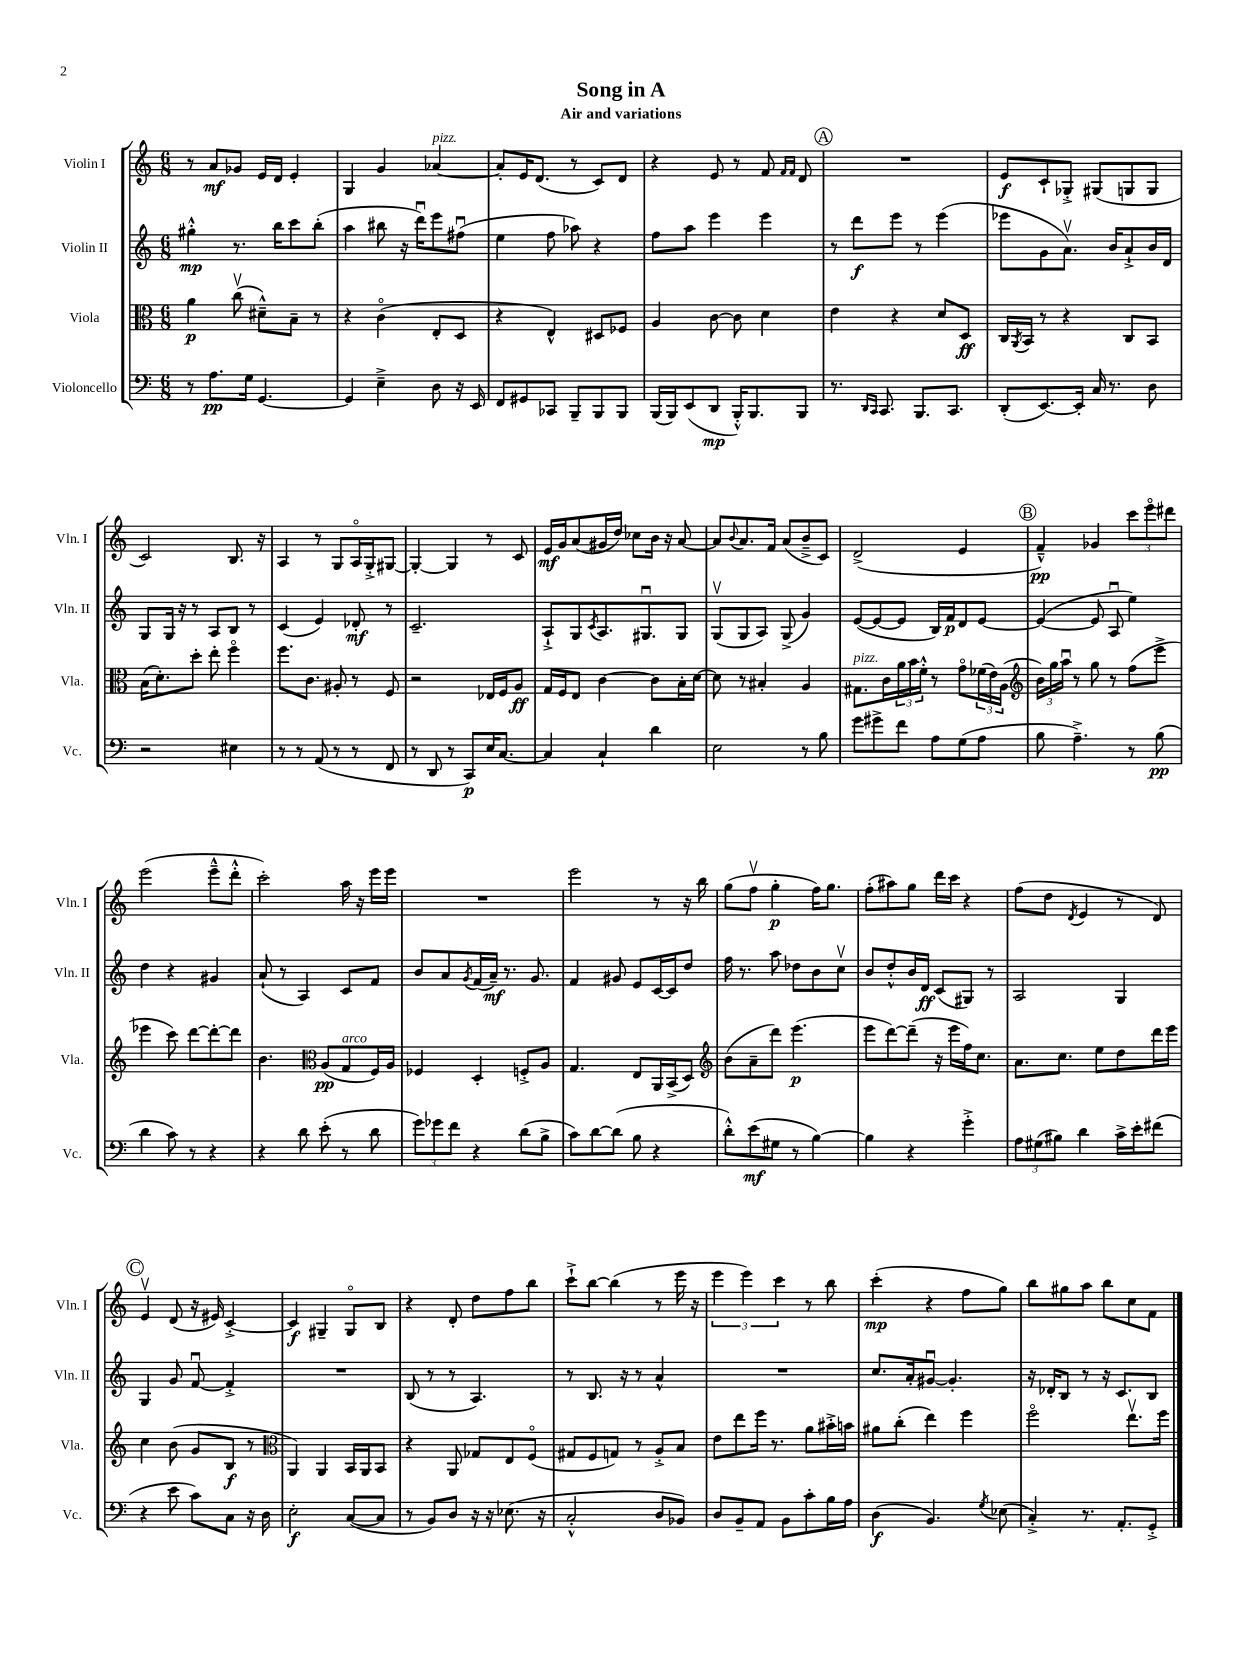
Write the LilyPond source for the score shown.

\header { title = "Song in A" subtitle = "Air and variations" }
<<
\new StaffGroup <<
\new Staff = "s0" \with { instrumentName = "Violin I" shortInstrumentName = "Vln. I" } {
    \clef treble \key c \major \numericTimeSignature \time 6/8
    r8 a'8\mf ges'8 e'16 d'16 e'4-. |
    g4 g'4 aes'4~^\markup { \italic "pizz." } |
    aes'8-. e'16 d'8.( r8 c'8) d'8 |
    r4 e'8 r8 f'8 \grace { f'16 f'16 } d'8 |
    \mark \markup { \circle "A" } R2. |
    e'8\f c'8-! ges8-.-> gis8( g8 g8 |
    c'2) b8. r16 |
    a4 r8 g8 a16\flageolet g16-.-> gis8~ |
    gis4~-. gis4 r8 c'8 |
    e'16\mf g'16 a'8( gis'16 d''16) ces''8 b'16 r16 a'8~ |
    a'8 \appoggiatura { b'8 } a'8. f'16 a'8( b'8---> c'8) |
    d'2->( e'4 |
    \mark \markup { \circle "B" } f'4---^\pp) ges'4 \tuplet 3/2 { c'''8 e'''8\flageolet dis'''8 } |
    e'''2( e'''8---^ d'''8-.-^ |
    c'''2-.) a''16 r16 e'''16 e'''16 |
    R2. |
    e'''2 r8 r16 b''16 |
    g''8( f''8\upbow g''4-.\p f''16) g''8. |
    f''8-.( ais''8) g''8 d'''16 c'''16 r4 |
    f''8( d''8 \acciaccatura { d'8 } e'4 r8 d'8) |
    \mark \markup { \circle "C" } e'4\upbow d'8( r16 eis'16) c'4~-.-> |
    c'4\f gis4-- gis8\flageolet b8 |
    r4 d'8-. d''8 f''8 b''8 |
    c'''8-!-> b''8~ b''4( r8 e'''16 r16 |
    \tuplet 3/2 { e'''4 e'''4) c'''4 } r8 b''8 |
    c'''4-.\mp( r4 f''8 g''8) |
    b''8 gis''8 a''8 b''8 c''8 f'8 \bar "|." |
}
\new Staff = "s1" \with { instrumentName = "Violin II" shortInstrumentName = "Vln. II" } {
    \clef treble \key c \major \numericTimeSignature \time 6/8
    gis''4-.-^\mp r8. b''16 c'''8 b''8-.( |
    a''4 bis''8 r16 d'''16\downbow) e'''8 fis''8\downbow( |
    e''4 f''8 aes''8) r4 |
    f''8 a''8 e'''4 e'''4 |
    \mark \markup { \circle "A" } r8 d'''8\f e'''8 r8 e'''4( |
    ees'''8 g'8 a'8.\upbow) b'16 a'8-!-> b'16 d'16 |
    g8 g16 r16 r8 a8 b8 r8 |
    c'4( e'4) des'8-.\mf r8 |
    c'2.-- |
    a8-!-> g8 \acciaccatura { c'8 } a8. gis8.\downbow gis8 |
    g8\upbow( g8 a8) g8->( g'4) |
    e'8~( e'8~ e'8 b16) f'16\p d'8 e'8~ |
    \mark \markup { \circle "B" } e'4~( e'8 a8\downbow e''4) |
    d''4 r4 gis'4 |
    a'8-!( r8 a4) c'8 f'8 |
    b'8 a'8 \acciaccatura { g'8 } f'16( a'16--\mf) r8. g'8. |
    f'4 gis'8 e'8 c'16~ c'16 d''8 |
    f''16 r8. a''8 des''8 b'8 c''8\upbow |
    b'8 d''8-.-^ b'16 d'16\ff c'8( gis8) r8 |
    a2 g4 |
    \mark \markup { \circle "C" } g4 g'8 f'8~\downbow f'4-.-> |
    R2. |
    b8( r8 r8 a4.) |
    r8 b8. r16 r8 a'4-^ |
    R2. |
    c''8. a'16-. gis'8~\downbow gis'4.-. |
    r16 des'16-. b8 r8 r16 c'8. b8 \bar "|." |
}
\new Staff = "s2" \with { instrumentName = "Viola" shortInstrumentName = "Vla." } {
    \clef alto \key c \major \numericTimeSignature \time 6/8
    a'4\p c''8\upbow( dis'8---^) b8-- r8 |
    r4 c'4\flageolet( e8-. d8 |
    r4 e4-^) dis8 fes8 |
    a4 c'8~ c'8 d'4 |
    \mark \markup { \circle "A" } e'4 r4 d'8 d8\ff |
    c16 \acciaccatura { a,8 } b,16 r8 r4 c8 b,8 |
    b16( d'8.-.) d''8-. e''8-. f''4\flageolet |
    f''8. c'8. ais8-. r8 f8 |
    r2 ees16 f16 a8\ff |
    g16 f16 e8 c'4~ c'8 b16-. d'16~ |
    d'8 r8 bis4-. a4 |
    gis8.^\markup { \italic "pizz." } c'16 \tuplet 3/2 { a'16 b'16 f'16-.-^ } r8 g'8\flageolet \tuplet 3/2 { fes'16( e'16) a16( } |
    \mark \markup { \circle "B" } \clef treble \tuplet 3/2 { b'16) g''16 a''16\downbow } r8 g''8 r8 f''8( e'''8-> |
    ees'''4 c'''8) d'''8~ d'''8~-. d'''8 |
    b'4. \clef alto a8\pp( g8^\markup { \italic "arco" } f16) a16 |
    fes4 d4-. f8-.-> a8 |
    g4. e8 a,16 b,16->( d8) |
    \clef treble b'8( a'8-- d'''8) e'''4.\p( |
    e'''8 d'''8~) d'''8--( r16 e'''16 f''16) c''8. |
    a'8. c''8. e''8 d''8 d'''16 e'''16 |
    \mark \markup { \circle "C" } c''4 b'8( g'8 b8\f r8 |
    \clef alto a,4) a,4 b,16 a,16 b,8 |
    r4 a,8 ges8 e8 f8\flageolet( |
    gis8 f8 g8) r8 a8-.-> b8 |
    e'8 e''8 f''16 r8. a'8 bis'16-.-> b'16 |
    ais'8 c''8-.( e''4) f''4 |
    f''2\flageolet e''8.\upbow f''16 \bar "|." |
}
\new Staff = "s3" \with { instrumentName = "Violoncello" shortInstrumentName = "Vc." } {
    \clef bass \key c \major \numericTimeSignature \time 6/8
    r8 a8.\pp g16 g,4.~ |
    g,4 e4---> d8 r16 e,16 |
    f,8 gis,8 ces,8 b,,8-- b,,8 b,,8 |
    b,,16( b,,16) e,8( d,8\mp b,,16-.-^) b,,8. b,,8 |
    \mark \markup { \circle "A" } r8. \grace { d,16 c,16 } c,8. b,,8. c,8. |
    d,8-.( e,8.~) e,16-. c16 r8. d8 |
    r2 eis4 |
    r8 r8 a,8( r8 r8 f,8 |
    r8 d,8 r8 c,8\p) e16 c8.~ |
    c4 c4-! d'4 |
    e2 r8 b8 |
    g'8 gis'8-> f'8 a8 g8( a8 |
    \mark \markup { \circle "B" } b8 a4.--->) r8 b8\pp( |
    d'4 c'8) r8 r4 |
    r4 d'8 e'8-.( r8 d'8 |
    \tuplet 3/2 { g'8) ges'8 f'8 } r4 d'8( b8-> |
    c'8) d'8~ d'8( b8 r4 |
    d'8-.-^) e'8\mf( gis8 r8 b4~) |
    b4 r4 g'4-.-> |
    \tuplet 3/2 { a8 gis8( bis8) } d'4 c'16-> e'16-. fis'8( |
    \mark \markup { \circle "C" } r4 e'8 c'8) c8 r16 d16 |
    e2-.\f c8~( c8 |
    r8 b,8) d8 r16 r16 ees8.( r16 |
    c2-.-^ d8 bes,8) |
    d8 b,8-- a,8 b,8 c'8-. b16 a16 |
    d4\f( b,4.) \acciaccatura { g8 } ees8( |
    c4-.->) r8. a,8.-. g,8-.-> \bar "|." |
}
>>
>>
\layout { \context { \Score \remove "Bar_number_engraver" } }
